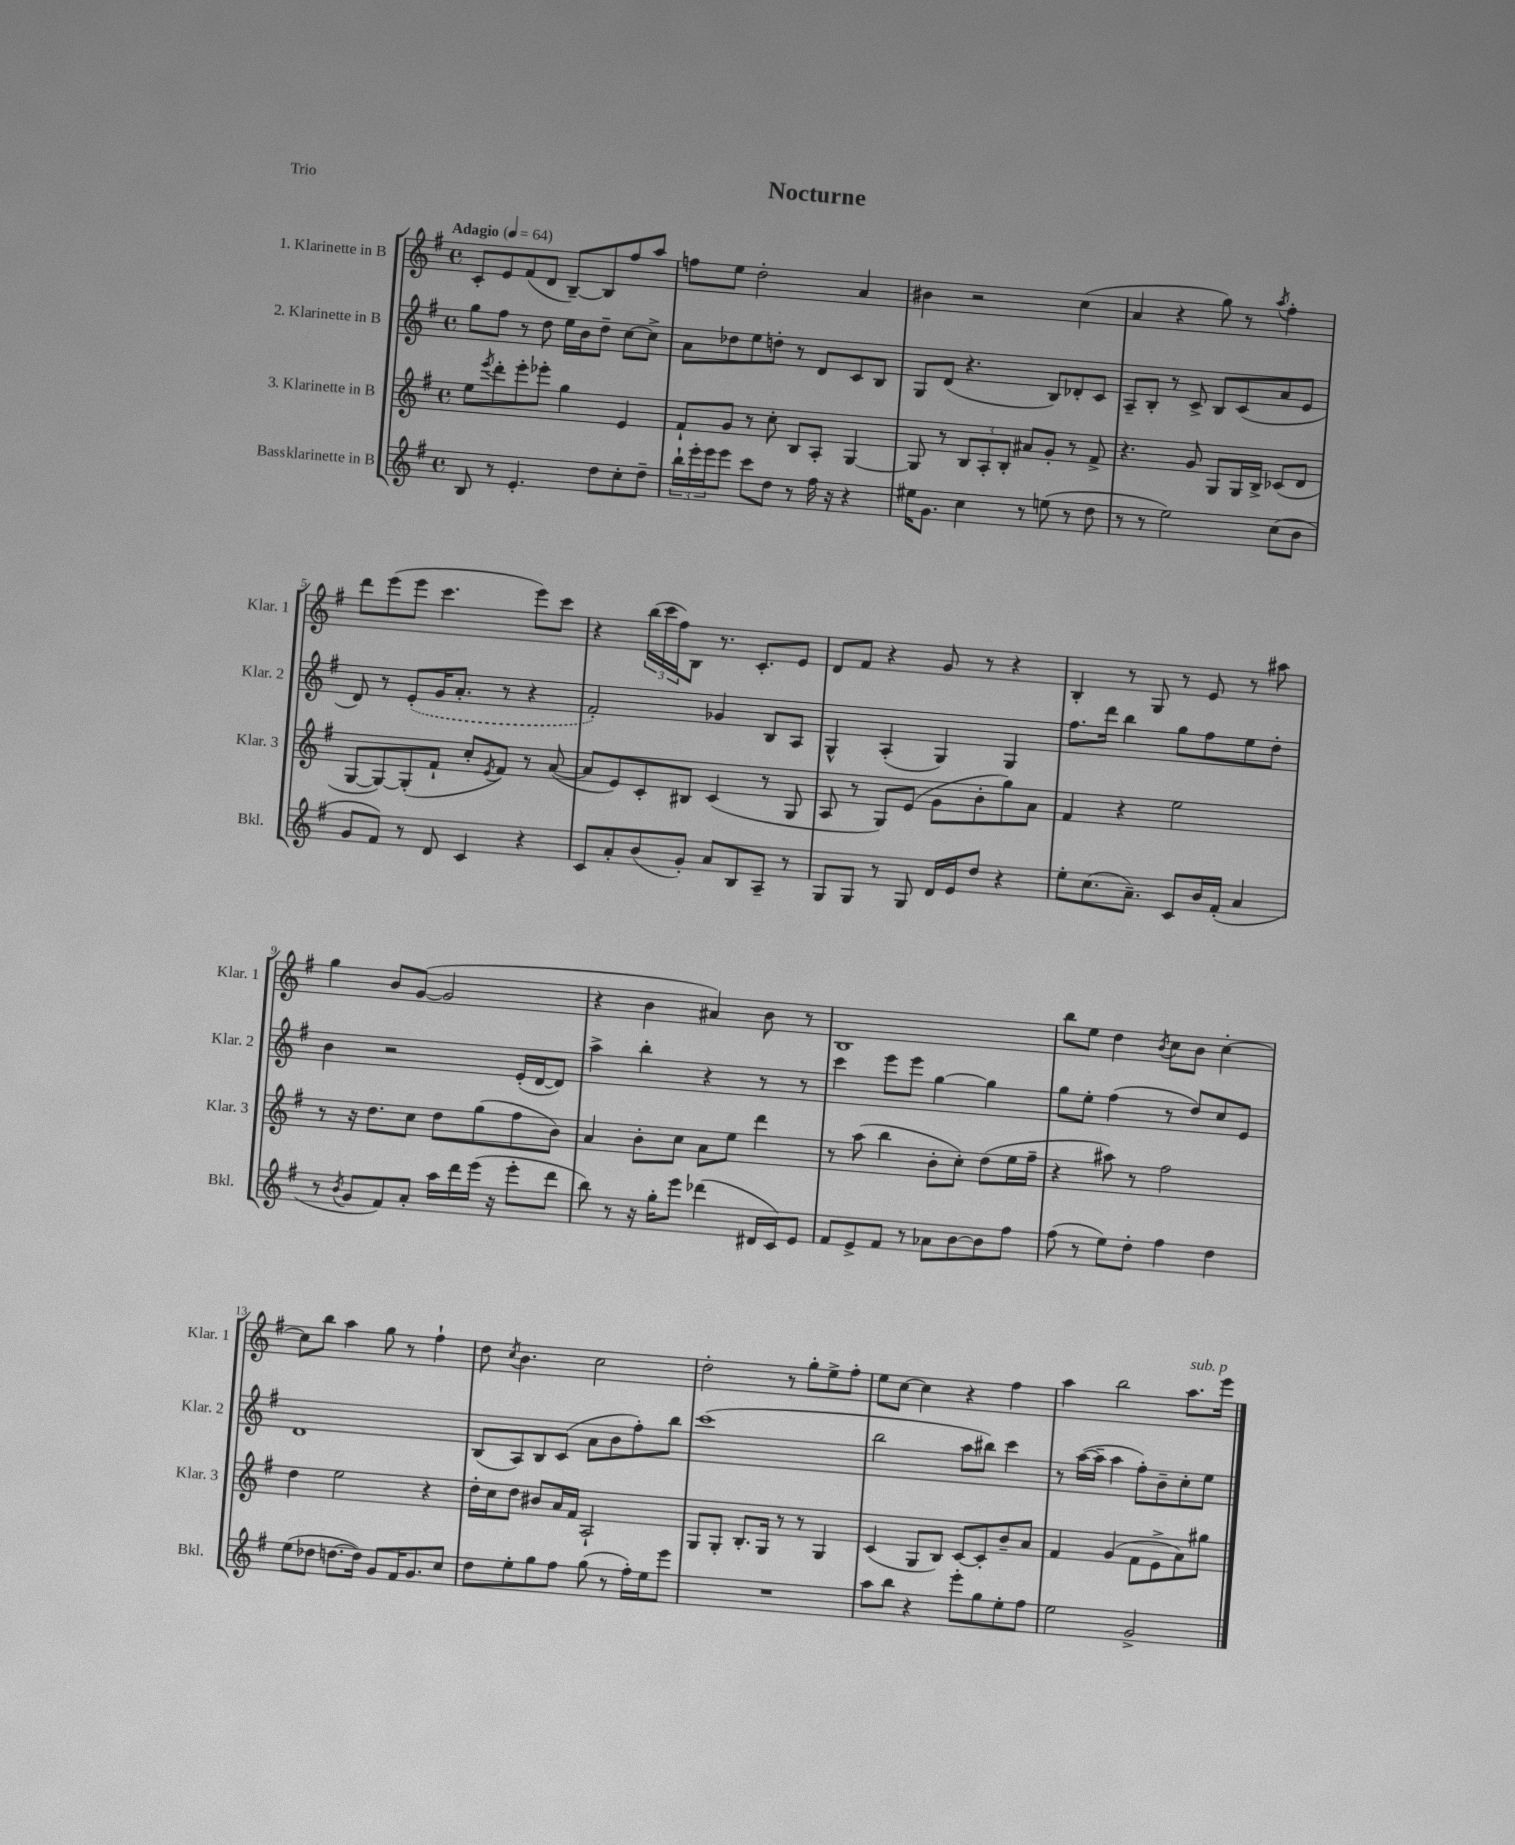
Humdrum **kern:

**kern	**kern	**kern	**kern
*staff4	*staff3	*staff2	*staff1
*clefG2	*clefG2	*clefG2	*clefG2
*k[f#]	*k[f#]	*k[f#]	*k[f#]
*M4/4	*M4/4	*M4/4	*M4/4
*met(c)	*met(c)	*met(c)	*met(c)
*MM64	*MM64	*MM64	*MM64
8B	8ee	8gg	8c'
.	8qeee	.	.
8r	8ddd'	8ff#	8e
4.e'	8eee'	8r	(8f#
.	8eee-'	8dd	8d
.	4gg	16ee	[8B~)
.	.	16b	.
8dd	.	8dd~	8B]
8cc'	4e	[8cc	8ff#
8dd~	.	8cc^]	8aa
=	=	=	=
24bb`	8f#`	8a	8ff
24eee'	.	.	.
24eee	.	.	.
8eee	8g	8dd-	8ee
8ccc	8r	8ee	2dd'
8dd	8cc'	8dd'	.
8r	8B	8r	.
16ff#	8A'	8d	.
16r	.	.	.
4r	[4G	8c	4a
.	.	8B	.
=	=	=	=
16ee#	8G]	8G	4b#
8.g	.	.	.
.	8r	(8d	.
4cc	12B	4.r	2r
.	12A'	.	.
.	12B'	.	.
8r	8a#	.	.
(8ee	8g'	8B)	.
8r	8r	8d-'	(4cc
8dd	8f#^	8c	.
=	=	=	=
8r	4.r	8A~	4a
8r	.	8B'	.
2ee)	.	8r	4r
.	8g	8c^	.
.	8G	8B	8gg)
.	16G	(8c	8r
.	16B^	.	.
.	.	.	8qaa
(8cc	(8c-	8a	4ff#'
8b	8d	8e	.
=	=	=	=
8g	[8G	8d)	8ddd
8f#)	8G_)	8r	(8eee
8r	(8G']	(8e'	8eee
8d	8f#`	16g	4.ccc
.	.	8.a'	.
4c	8cc'	.	.
.	8qe	.	.
.	8f#)	8r	.
4r	8r	4r	8eee)
.	([8a	.	8ccc
=	=	=	=
8c	8a]	2f#')	4r
8a'	8e)	.	.
(8b	8c'	.	(24bb
.	.	.	24ccc
.	.	.	24ff#)
8g')	8B#	.	8B
8a	(4c	4g-	8.r
8B	.	.	.
.	.	.	8.c'
8A~	8r	8B	.
8r	8G	8A	8e
=	=	=	=
8G	8A	4G^^	8d
8G	8r	.	8f#
8r	8G)	(4A'	4r
8G	(8e	.	.
16d	8g	4G)	8g
16e	.	.	.
8dd	8b'	.	8r
4r	8gg)	4G	4r
.	8a	.	.
=	=	=	=
8ee'	4f#	8.ff#	4B'
(8.cc	.	.	.
.	.	16ddd	.
.	4r	4bb	8r
8.a~)	.	.	.
.	.	.	8G
8c	2ee	8gg	8r
16b	.	8ff#	8e
(16f#'	.	.	.
4a	.	8ee	8r
.	.	8dd'	8aa#
=	=	=	=
8r	8r	4b	4gg
8qb	.	.	.
8g	16r	.	.
.	8.dd	.	.
8f#)	.	2r	8b
8a'	8cc	.	([8g
16aa	8dd	.	2g]
16ddd	.	.	.
(16eee	(8gg	.	.
16r	.	.	.
8eee'	8ff#	(16e'	.
.	.	[16d	.
8ddd	8b)	8d])	.
=	=	=	=
8bb)	4a	4aa^	4r
8r	.	.	.
16r	8b'	4bb'	4b
16gg'	.	.	.
8eee	8cc	.	.
(4ddd-	8a	4r	4a#)
.	8ee	.	.
16d#	4ddd	8r	8b
16c)	.	.	.
8e	.	8r	8r
=	=	=	=
8f#	8r	4ccc	1B
8e^	(8aa	.	.
8f#	4bb	8eee	.
8r	.	8eee	.
8a-	8b'	[4gg	.
[8b	8cc')	.	.
8b]	(8dd	4gg]	.
8ff#	16ee	.	.
.	16ff#~	.	.
=	=	=	=
(8ff#	4r	8gg	8bb
8r	.	8ee'	8ee
8ee)	8aa#)	(4ff#	4dd
8dd'	8r	.	.
.	.	.	8qb
4ff#	2ff#	8r	8cc
.	.	8dd)	8b
4dd	.	8cc	[4cc'
.	.	8e	.
=	=	=	=
(8ee	4dd	1d	8cc]
8dd-	.	.	8bb
[8.dd	2ee	.	4aa
16dd])	.	.	.
8g	.	.	8gg
16f#	.	.	8r
8.g	.	.	.
.	4r	.	4ff#`
8cc	.	.	.
=	=	=	=
8dd	16dd'	(8B	8dd
.	16cc	.	.
.	.	.	8qcc
8ee'	8dd	8A)	4.b
8gg	8b#	8B	.
8ff#	16a	(8c	.
.	16f#	.	.
(8gg	2A`	8a	2cc
8r	.	8b	.
16ff#')	.	8ff#')	.
16ee	.	.	.
8eee	.	8bb	.
=	=	=	=
1r	8G	(1ccc	2dd'
.	8G'	.	.
.	8.B'	.	.
.	16G	.	.
.	8r	.	8r
.	8r	.	8gg'
.	4G	.	8ee^
.	.	.	8ff#'
=	=	=	=
8aa	(4c	2bb	8ee
8bb	.	.	[8cc
4r	8G	.	4cc]
.	8B)	.	.
8eee'	[8c	8aa	4r
8gg	8c']	8bb#)	.
8ee'	8b~	4ccc	4ff#
8ff#	8a	.	.
=	=	=	=
2ee	4f#	8r	4aa
.	.	([16aa	.
.	.	16aa~]	.
.	(4g	4aa	2bb
2g^	8f#	8ff#')	.
.	8e^	8b~	.
.	8a)	8cc'	8.aa
.	8gg#	8ee	.
.	.	.	16eee
==	==	==	==
*-	*-	*-	*-
